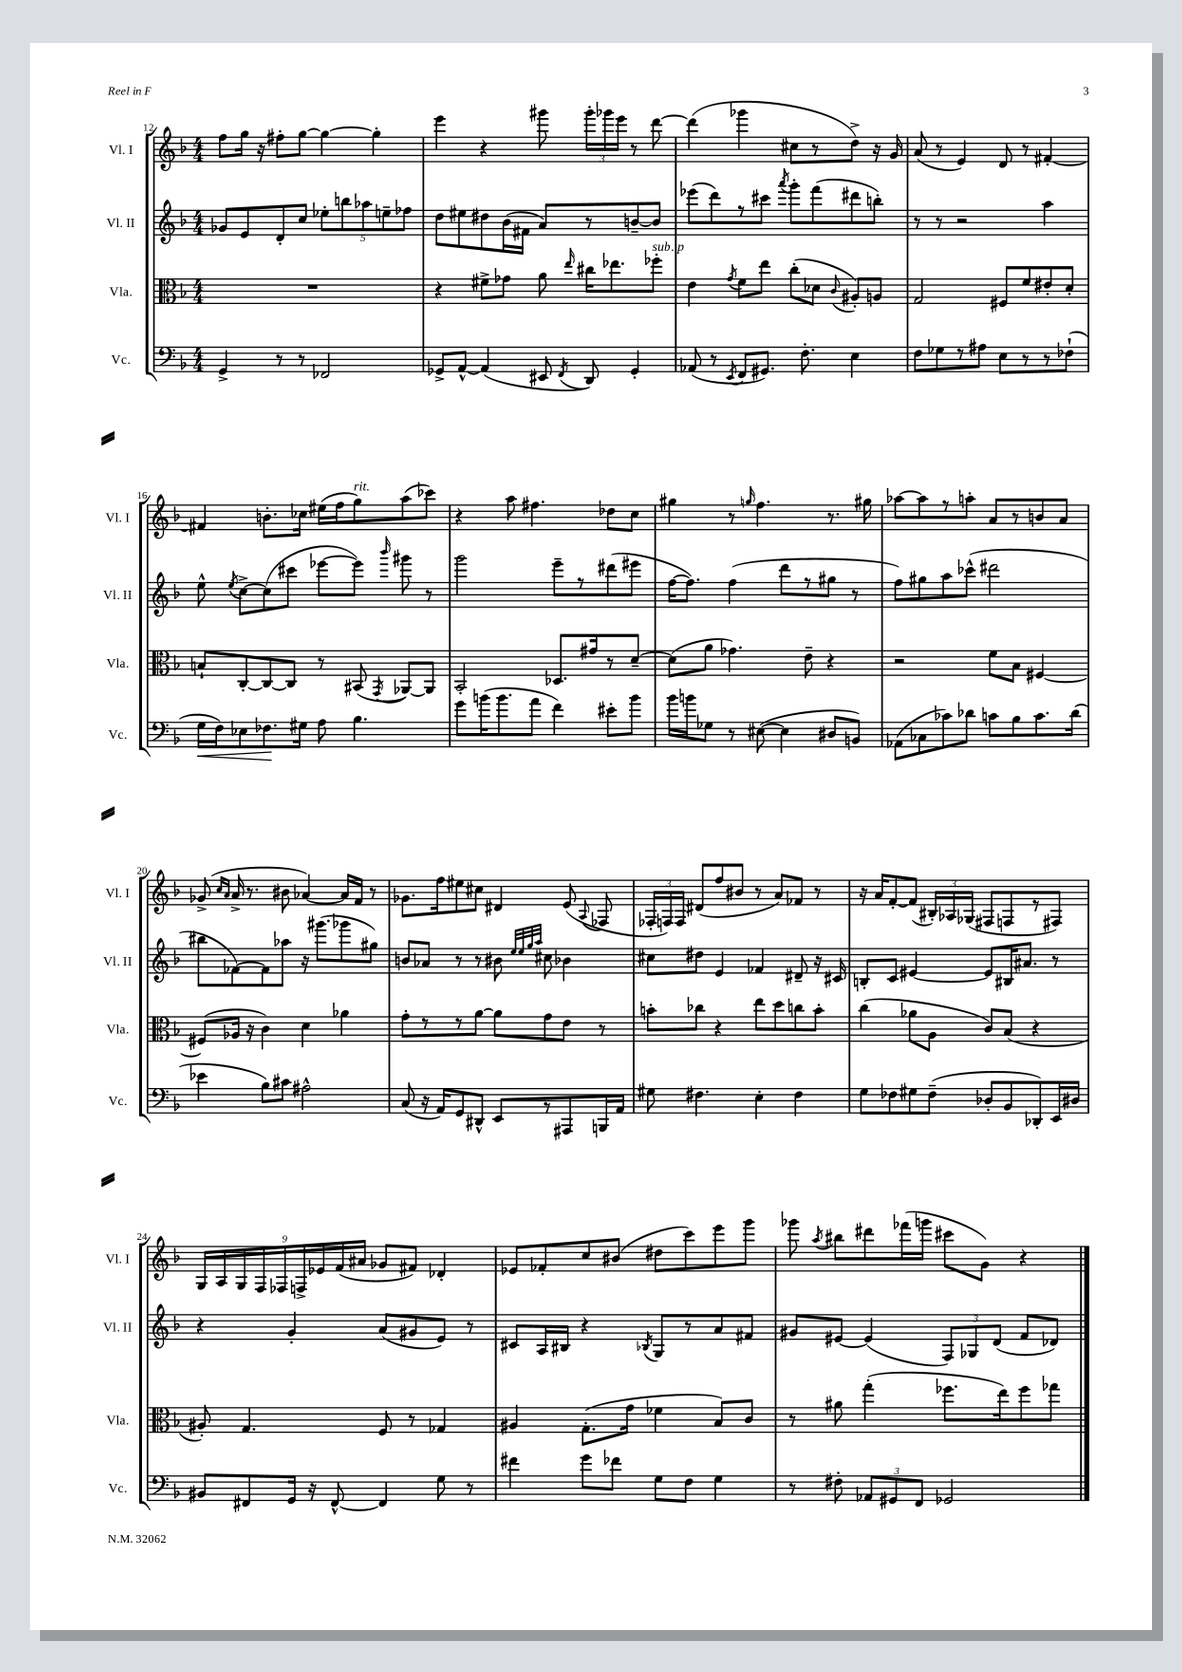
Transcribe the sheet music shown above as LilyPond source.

<<
\new StaffGroup <<
\new Staff = "s0" \with { instrumentName = "Vl. I" shortInstrumentName = "Vl. I" } {
    \clef treble \key f \major \numericTimeSignature \time 4/4
    \autoBeamOff f''8[ g''16] r16 fis''8[-. g''8]~ g''4~ g''4-. |
    e'''4 r4 gis'''8 \tuplet 3/2 { gis'''16[-. ges'''16 e'''16] } r8 d'''8~ |
    d'''4( ges'''4 cis''8[ r8 d''8]->) r16 g'16 |
    a'8( r8 e'4) d'8 r8 fis'4~-. |
    fis'4 b'8.[-. ces''16] eis''16[( f''16 g''8^\markup { \italic "rit." }) a''8( ces'''8]) |
    r4 a''8 fis''4. des''8[ c''8] |
    gis''4 r8 \grace { g''16 } f''4. r8. gis''16 |
    aes''8[~ aes''8 r8 a''8]-. a'8[ r8 b'8 a'8] |
    ges'8->( \grace { c''16[ a'16] } a'16-> r8. bis'8 aes'4~) aes'16[ f'16] r8 |
    ges'8.[ f''16 eis''8 cis''8] dis'4 e'8( \appoggiatura { a8 } fes8 |
    \tuplet 3/2 { fes16[-. f16) f16] } dis'8[( f''8 bis'8] r8 a'8[) fes'8] r8 |
    r16 a'16[ f'8~-. f'8]( \tuplet 3/2 { bis16[-.) aes16 ges16]( } fis8[ f8 r8 fis8]) |
    \tuplet 9/8 { g16[ a16 g16 f16 fes16 f16-> ees'16 f'16( ais'16] } ges'8[ fis'8]) des'4-. |
    ees'8[ fes'8-. c''8 bis'8]( dis''8[ c'''8) e'''8 g'''8] |
    ges'''8 \acciaccatura { a''8 } bis''8[ dis'''8 fes'''16( g'''16] cis'''8[ g'8]) r4 \bar "|." |
}
\new Staff = "s1" \with { instrumentName = "Vl. II" shortInstrumentName = "Vl. II" } {
    \clef treble \key f \major \numericTimeSignature \time 4/4
    \autoBeamOff ges'8[ e'8 d'8-. c''8] \tuplet 5/4 { ees''8[-. b''8 aes''8 e''8-- fes''8] } |
    d''8[ eis''8 dis''8 bes'16( fis'16] a'8[) r8 b'8~-- b'8] |
    ees'''8[( d'''8) r8 cis'''8] \acciaccatura { a'''8 } g'''8[-. f'''8( dis'''8 b''8]-.) |
    r8 r8 r2 a''4 |
    e''8-^ \acciaccatura { e''8 } c''8[~-> c''8( cis'''8] ees'''8[~ ees'''8]) \grace { bes'''16 } gis'''8 r8 |
    g'''2 e'''8[-- r8 dis'''8( eis'''8] |
    f''16[~ f''8.]) f''4( d'''8[ r8 gis''8] r8 |
    f''8[) gis''8 a''8 ces'''8]-^( dis'''2 |
    bis''8[ fes'8~) fes'8 aes''8] r16 gis'''8.[( ges'''8 gis''8]) |
    b'8[ aes'8] r8 r8 bis'8 \grace { e''32[ e''32 g''32 a''32] } cis''8 bes'4 |
    cis''8[ dis''8] e'4 fes'4 dis'8-- r16 cis'16 |
    b8[-. c'8] eis'4~ eis'8[ bis16 ais'8.] r8 |
    r4 g'4-. a'8[( gis'8 e'8]) r8 |
    cis'8[ a16 bis16] r4 \acciaccatura { bes8 } g8[ r8 a'8 fis'8] |
    gis'8[ eis'8]~ eis'4( \tuplet 3/2 { f8[) ges8 d'8]( } f'8[ des'8]) \bar "|." |
}
\new Staff = "s2" \with { instrumentName = "Vla." shortInstrumentName = "Vla." } {
    \clef alto \key f \major \numericTimeSignature \time 4/4
    \autoBeamOff R1 |
    r4 fis'8[-> ges'8] a'8 \grace { e''16 } cis''16[ ees''8. fes''8]-.^\markup { \italic "sub. p" } |
    e'4 \acciaccatura { g'8 } f'8[ e''8] c''8[-.( des'8] \appoggiatura { c'8 } ais8[-.) a8] |
    g2 fis8[ f'8 eis'8-. d'8]-. |
    b8[-! c8~-. c8~ c8] r8 bis,8( \acciaccatura { g,8 } aes,8[~) aes,8] |
    bes,2-. des8.[ gis'16 r8 d'8]~-- |
    d'8[( a'8] ges'4.) e'8-- r4 |
    r2 f'8[ bes8] fis4~ |
    fis8[( aes16] r16 c'4) d'4 aes'4 |
    g'8[-. r8 r8 a'8]~ a'8[ g'8 e'8] r8 |
    b'8[-. ces''8] r4 e''8[ d''8 c''8 b'8]-. |
    c''4( aes'8[ a8] c'8[) bes8]( r4 |
    ais8-.) g4. f8 r8 ges4 |
    ais4 g8.[-.( g'16] fes'4 bes8[) c'8] |
    r8 ais'8 g''4-.( fes''8.[ e''16) fes''8 ges''8] \bar "|." |
}
\new Staff = "s3" \with { instrumentName = "Vc." shortInstrumentName = "Vc." } {
    \clef bass \key f \major \numericTimeSignature \time 4/4
    \autoBeamOff g,4-> r8 r8 fes,2 |
    ges,8[-> a,8]~-^ a,4( eis,8 \acciaccatura { f,8 } d,8) ges,4-. |
    aes,8( r8 \acciaccatura { e,8 } f,8[ gis,8.]) f8.-. e4 |
    f8[ ges8 r8 ais8] e8[ r8 r8 fes8]-!( |
    g16[\< f16) ees8 fes8.\! gis16] a8 bes4. |
    g'8[ b'16( b'8. a'8] f'4) eis'8[-. b'8] |
    bes'16[ b'16 ges8] r8 eis8~( eis4 dis8[ b,8]) |
    aes,8[( ces8 ces'8) des'8] c'8[ bes8 c'8. des'16]( |
    ees'4 bes8[) cis'8] ais2-^ |
    c8( r16 a,16[) g,8 dis,8]-^ e,8[ r8 ais,,8 b,,16 a,16] |
    gis8 fis4. e4-. fis4 |
    g8[ fes8 gis8 fes8]--( des8[-. bes,8 des,8-.) e,16 dis16] |
    bis,8[ fis,8 g,16] r16 fis,8~-^ fis,4 g8 r8 |
    fis'4 g'8[ fes'8] g8[ f8] g4 |
    r8 fis8-. \tuplet 3/2 { aes,8[ gis,8 f,8] } ges,2 \bar "|." |
}
>>
>>
\layout { \context { \Score currentBarNumber = #12 } }
